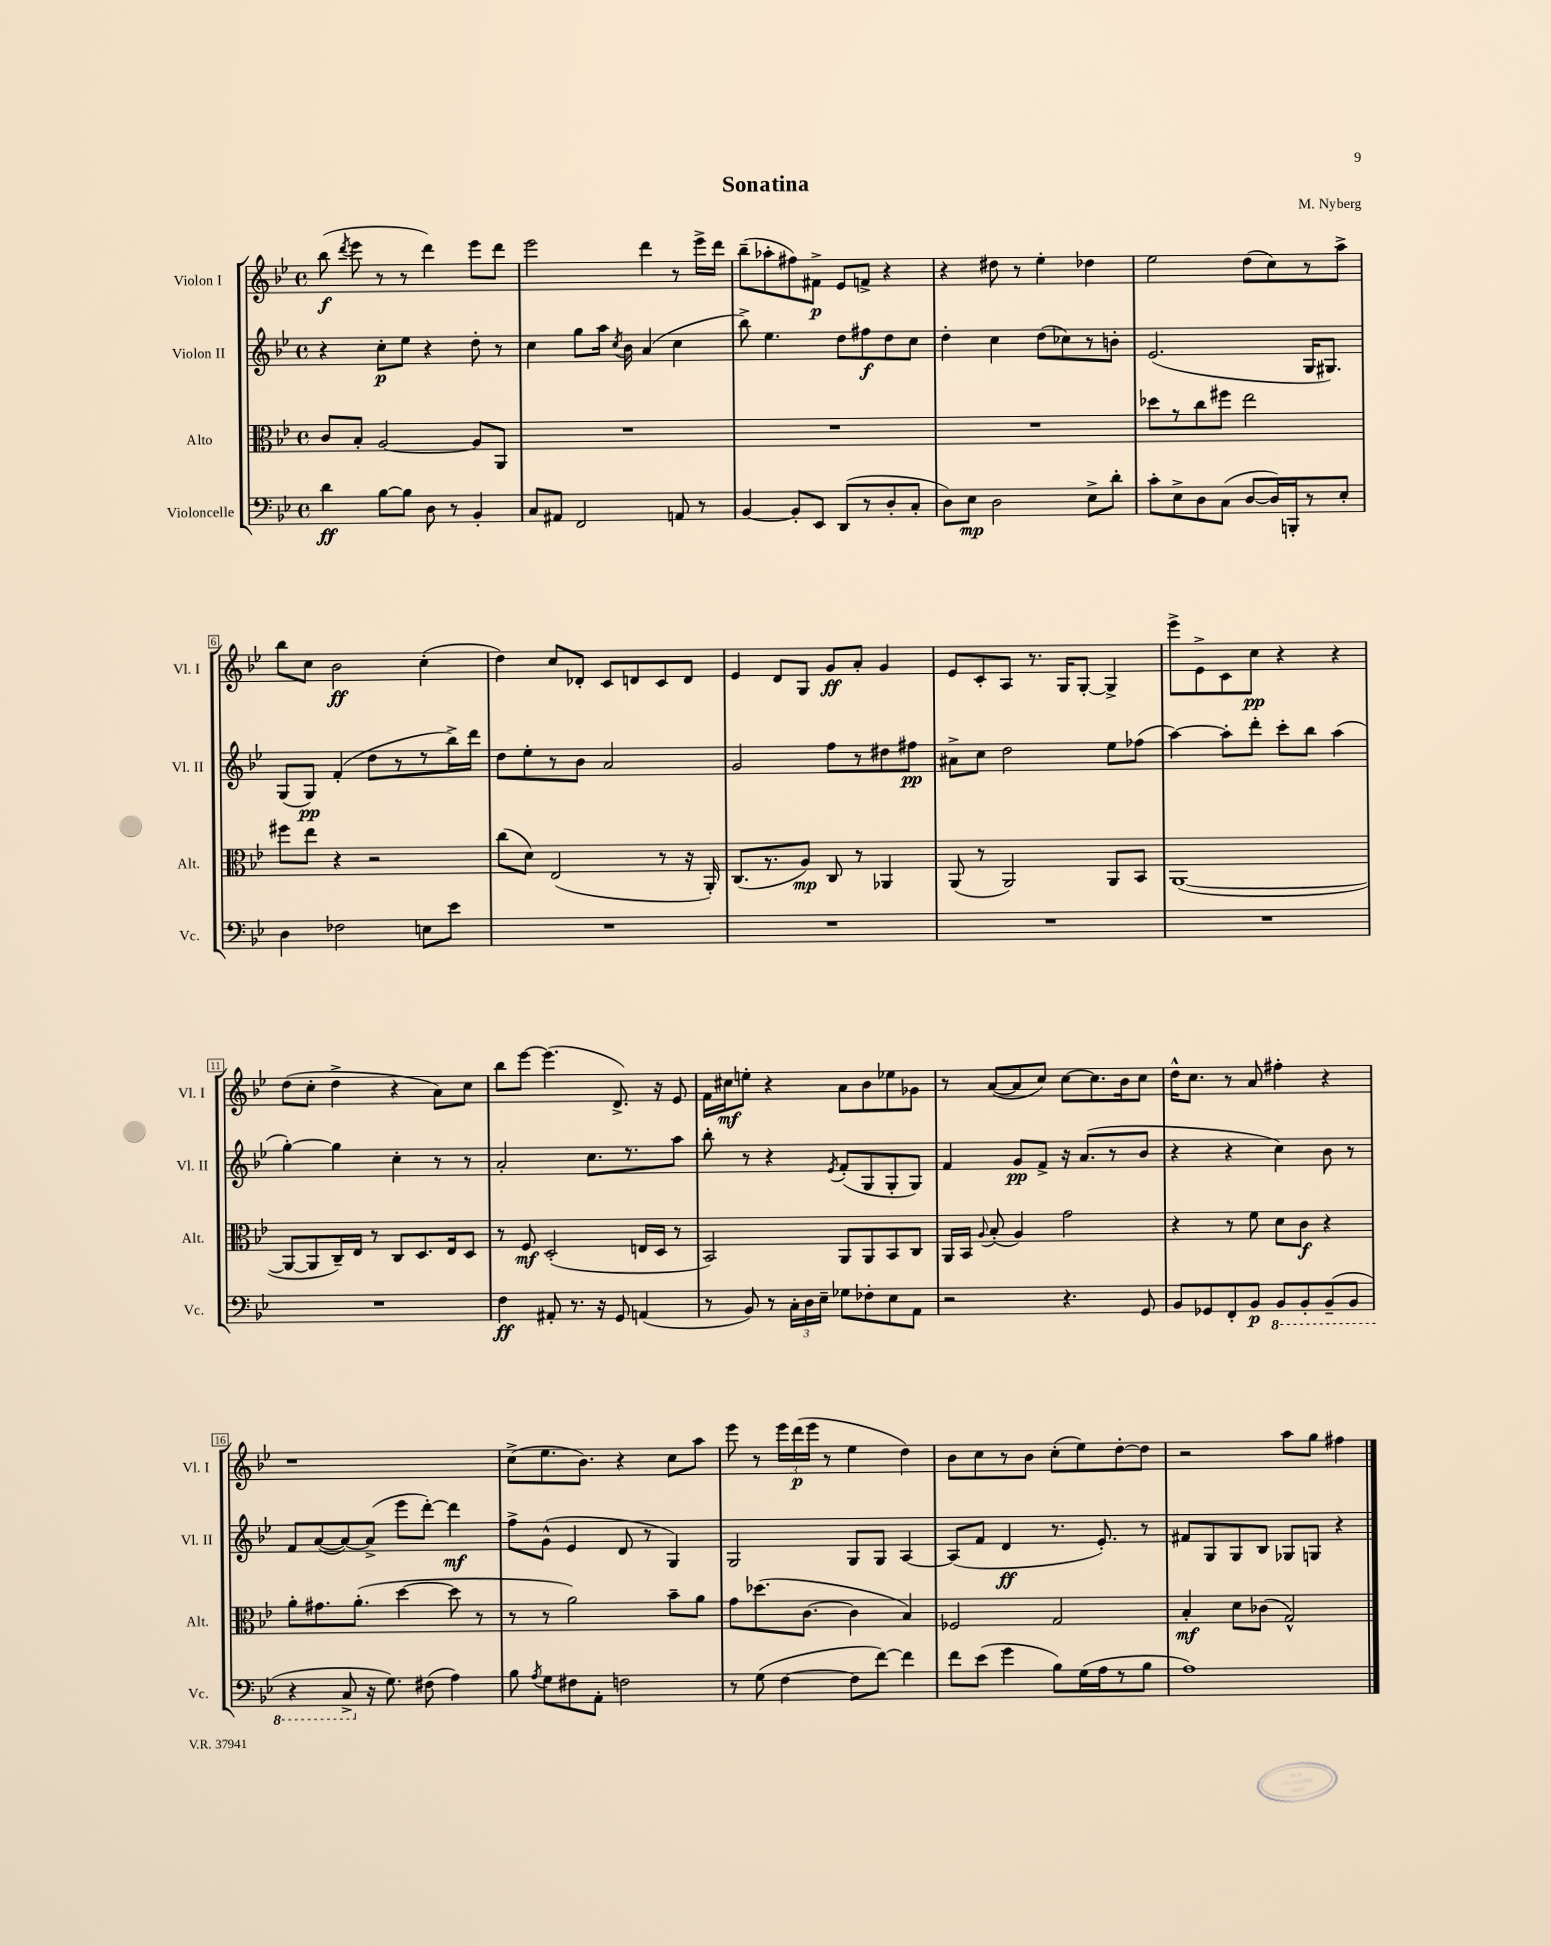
\header { title = "Sonatina" composer = "M. Nyberg" }
<<
\new StaffGroup <<
\new Staff = "s0" \with { instrumentName = "Violon I" shortInstrumentName = "Vl. I" } {
    \clef treble \key bes \major \defaultTimeSignature \time 4/4
    \autoBeamOff bes''8\f( \acciaccatura { d'''8 } ees'''8 r8 r8 d'''4) ees'''8[ d'''8] |
    ees'''2 d'''4 r8 ees'''16[-> d'''16] |
    bes''8[--( aes''8-. fis''8) fis'8]->\p ees'8[ f'8]-> r4 |
    r4 dis''8 r8 ees''4-. des''4 |
    ees''2 d''8[( c''8) r8 a''8]-> |
    bes''8[ c''8] bes'2\ff c''4-.( |
    d''4) c''8[ des'8]-. c'8[ d'8 c'8 d'8] |
    ees'4 d'8[ g8] g'8[\ff a'8]-. g'4 |
    ees'8[ c'8-. a8] r8. g16[ g8]~-. g4-> |
    ees'''8[-> ees'8-> c'8 c''8]\pp r4 r4 |
    d''8[( c''8]-. d''4-> r4 a'8[) c''8] |
    bes''8[ ees'''8]~ ees'''4.( d'8.->) r16 ees'8 |
    f'16[ cis''16\mf e''8]-. r4 a'8[ bes'8 ees''8 ges'8] |
    r8 a'8[~( a'8 c''8]) c''8[~ c''8. bes'16 c''8] |
    d''16[-^ c''8.] r8 a'8 fis''4-. r4 |
    r1 |
    c''8[->( ees''8. bes'8.]) r4 c''8[ a''8] |
    ees'''8 r8 \tuplet 3/2 { ees'''16[ d'''16\p( ees'''16] } r8 ees''4 d''4) |
    bes'8[ c''8 r8 bes'8] c''8[-.( ees''8) d''8~-. d''8] |
    r2 a''8[ g''8] fis''4 \bar "|." |
}
\new Staff = "s1" \with { instrumentName = "Violon II" shortInstrumentName = "Vl. II" } {
    \clef treble \key bes \major \defaultTimeSignature \time 4/4
    \autoBeamOff r4 c''8[-.\p ees''8] r4 d''8-. r8 |
    c''4 g''8[ a''16] \acciaccatura { c''8 } bes'16 a'4( c''4 |
    bes''8->) ees''4. d''8[ fis''8\f d''8 c''8] |
    d''4-. c''4 d''8[( ces''8) r8 b'8]-. |
    ees'2.( g16[ gis8.]) |
    g8[( g8]\pp) f'4-.( d''8[ r8 r8 bes''16->) d'''16] |
    d''8[ ees''8-. r8 bes'8] a'2 |
    g'2 f''8[ r8 dis''8 fis''8]\pp |
    ais'8[-> c''8] d''2 ees''8[ fes''8]( |
    a''4~) a''8[-. d'''8]-. c'''8[-. bes''8] a''4( |
    g''4~-.) g''4 c''4-. r8 r8 |
    a'2-. c''8.[ r8. a''8] |
    bes''8-. r8 r4 \acciaccatura { ees'8 } f'8[-.( g8 g8-. g8]) |
    f'4 g'8[\pp f'8]-> r16 a'8.[( r8 bes'8] |
    r4 r4 c''4) bes'8 r8 |
    f'8[ a'8~( a'8~) a'8]->( ees'''8[ d'''8]~-.) d'''4\mf |
    f''8[-> g'8]-^( ees'4 d'8 r8 g4) |
    g2 g8[ g8] a4~ |
    a8[( f'8] d'4\ff r8. ees'8.-.) r8 |
    fis'8[ g8 g8 bes8] ges8[ g8] r4 \bar "|." |
}
\new Staff = "s2" \with { instrumentName = "Alto" shortInstrumentName = "Alt." } {
    \clef alto \key bes \major \defaultTimeSignature \time 4/4
    \autoBeamOff c'8[ bes8]-. a2~ a8[ a,8] |
    R1 |
    R1 |
    R1 |
    des''8[ r8 c''8 fis''8] ees''2 |
    fis''8[ ees''8] r4 r2 |
    c''8[( d'8]) ees2( r8 r16 a,16-.) |
    c8.[( r8. a8]\mp) c8 r8 aes,4 |
    a,8( r8 a,2) a,8[ bes,8] |
    a,1~( |
    a,8[~ a,8 c16--) ees16] r8 c8[ d8. ees16 d8] |
    r8 f8\mf d2-.( e16[ d16] r8 |
    bes,2) a,8[ a,8 bes,8 c8] |
    a,16[ bes,16] \appoggiatura { a8 } bes8-.( a4) g'2 |
    r4 r8 f'8 d'8[ c'8]\f r4 |
    a'8[-. gis'8. a'8.]-.( d''4~ d''8 r8 |
    r8 r8 a'2) bes'8[-- a'8] |
    g'8[ des''8.( c'8.]~ c'4 bes4) |
    fes2 g2 |
    bes4-.\mf d'8[ ces'8]( g2-^) \bar "|." |
}
\new Staff = "s3" \with { instrumentName = "Violoncelle" shortInstrumentName = "Vc." } {
    \clef bass \key bes \major \defaultTimeSignature \time 4/4
    \autoBeamOff d'4\ff bes8[~ bes8] d8 r8 bes,4-. |
    c8[ ais,8] f,2 a,8 r8 |
    bes,4~ bes,8[-. ees,8] d,8[( r8 d8-. c8]-. |
    d8[) ees8]\mp d2 ees8[-> d'8]-. |
    c'8[-. ees8-> d8 c8]( d8[~ d16) b,,16-. r8 ees8]-. |
    d4 fes2 e8[ ees'8] |
    R1 |
    R1 |
    R1 |
    R1 |
    R1 |
    f4\ff ais,8-. r8. r16 g,8 a,4( |
    r8 bes,8) r8 \tuplet 3/2 { c16[-. d16 ees16]-- } ges8[ fes8-. ees8 a,8] |
    r2 r4. g,8 |
    bes,8[ ges,8 f,8-. bes,8]\p \ottava #-1 bes,,8[ bes,,8-. bes,,8--( bes,,8] |
    r4 c,8-> \ottava #0 r16 g8.) fis8( a4) |
    bes8 \acciaccatura { a8 } g8[ fis8 a,8]-. f2 |
    r8 g8( f4~ f8[ f'8]~) f'4 |
    f'8[ ees'8]( g'4 bes8[) g16( a16 r8 bes8] |
    a1) \bar "|." |
}
>>
>>
\layout { \context { \Score \override BarNumber.stencil = #(make-stencil-boxer 0.1 0.3 ly:text-interface::print) } }
